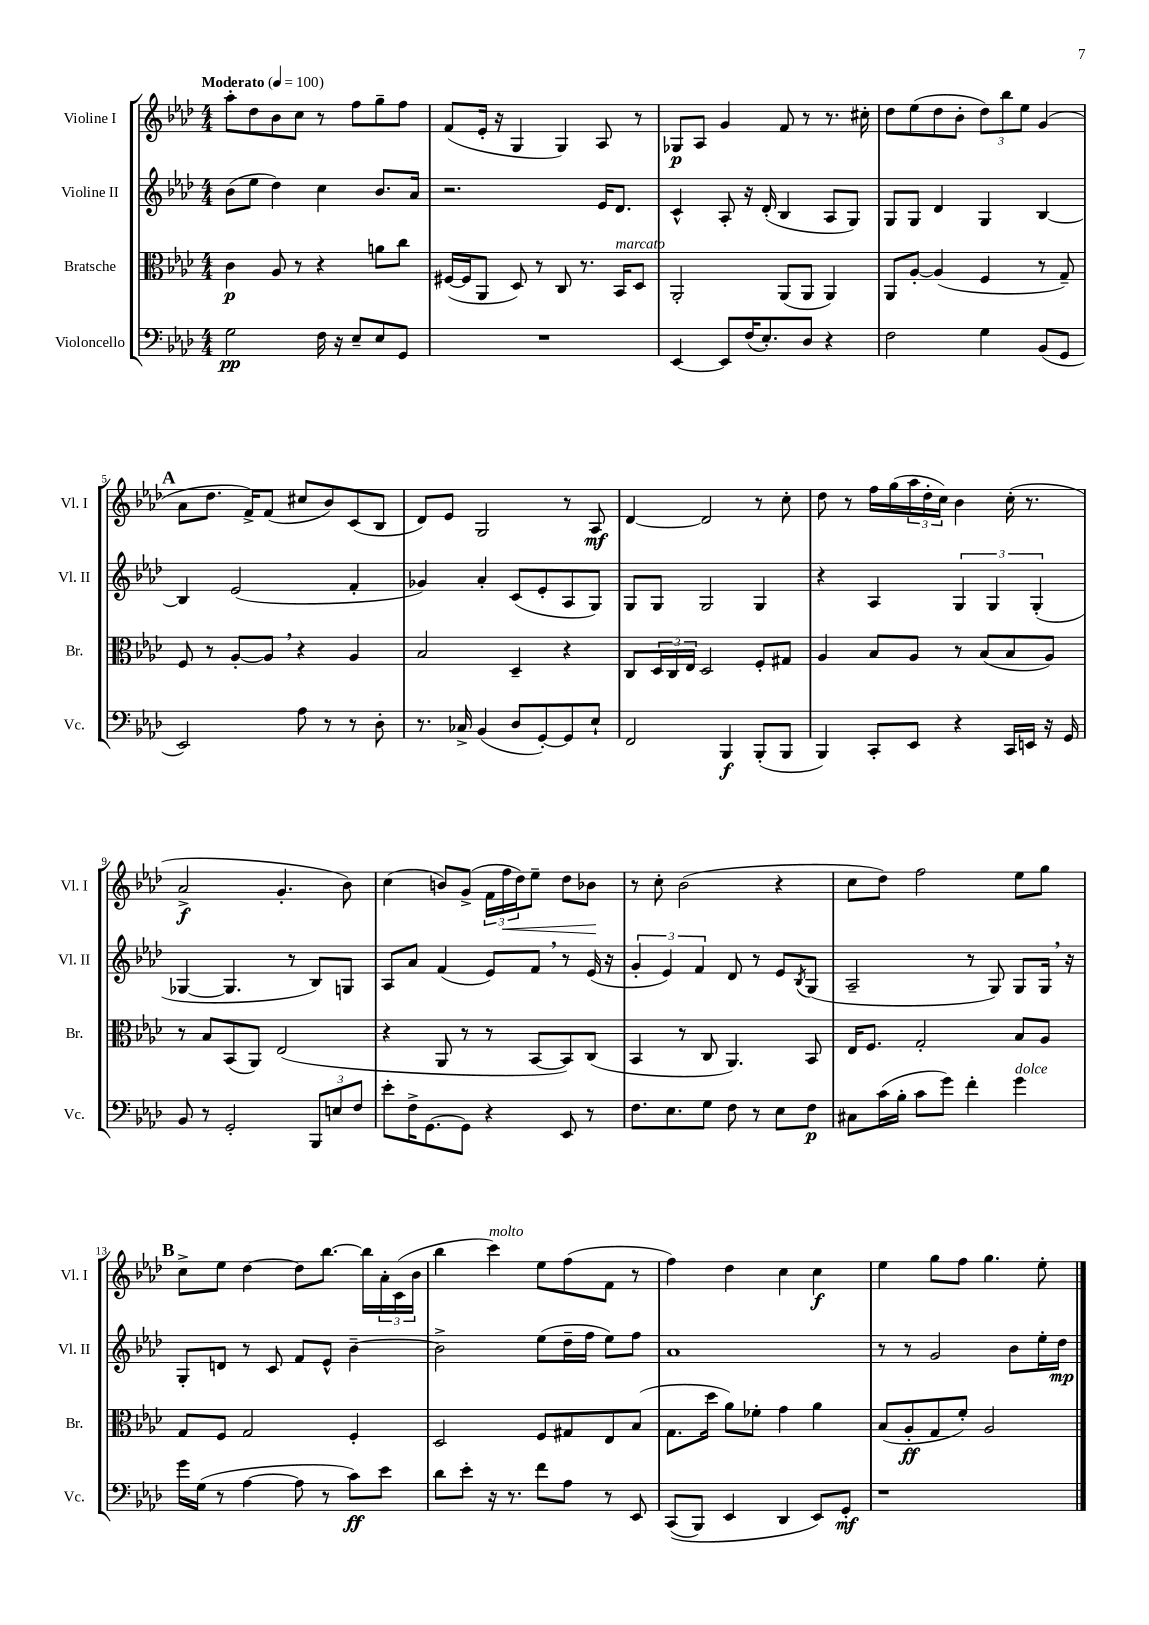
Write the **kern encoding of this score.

**kern	**dynam	**kern	**dynam	**kern	**dynam	**kern	**dynam
*part4	*part4	*part3	*part3	*part2	*part2	*part1	*part1
*staff4	*staff4	*staff3	*staff3	*staff2	*staff2	*staff1	*staff1
*I"Violoncello	*	*I"Bratsche	*	*I"Violine II	*	*I"Violine I	*
*I'Vc.	*	*I'Br.	*	*I'Vl. II	*	*I'Vl. I	*
*clefF4	*	*clefC3	*	*clefG2	*	*clefG2	*
*k[b-e-a-d-]	*	*k[b-e-a-d-]	*	*k[b-e-a-d-]	*	*k[b-e-a-d-]	*
*M4/4	*	*M4/4	*	*M4/4	*	*M4/4	*
*MM100	*	*MM100	*	*MM100	*	*MM100	*
=1	=1	=1	=1	=1	=1	=1	=1
!	!	!	!	!	!	!LO:TX:a:B:t=Moderato	!
2G\	pp	4c\	p	(8b-\L	.	8aa-'\L	.
.	.	.	.	8ee-\J	.	8dd-\	.
.	.	8A-/	.	4dd-\)	.	8b-\	.
.	.	8r	.	.	.	8cc\J	.
16F\	.	4r	.	4cc\	.	8r	.
16r	.	.	.	.	.	.	.
8E-~/L	.	.	.	.	.	8ff\L	.
8E-/	.	8an\L	.	8.b-/L	.	8gg~\	.
8GG/J	.	8cc\J	.	.	.	8ff\J	.
.	.	.	.	16a-/Jk	.	.	.
=2	=2	=2	=2	=2	=2	=2	=2
1r	.	([16F#X/LL	.	2.r	.	(8f/L	.
.	.	16F#/J]	.	.	.	.	.
.	.	8AA-/J	.	.	.	16e-'/Jk	.
.	.	.	.	.	.	16r	.
.	.	8D-/)	.	.	.	4G/	.
.	.	8r	.	.	.	.	.
.	.	8C/	.	.	.	4G/)	.
.	.	8.r	.	.	.	.	.
.	.	.	.	16e-/KL	.	8A-/	.
!	!	!LO:TX:a:i:t=marcato	!	!	!	!	!
.	.	16BB-/KL	.	8.d-/J	.	.	.
.	.	8D-/J	.	.	.	8r	.
=3	=3	=3	=3	=3	=3	=3	=3
[4EE-/	.	2AA-'/	.	4c^^/	.	8G-X/L	p
.	.	.	.	.	.	8A-/J	.
8EE-/L]	.	.	.	8A-'/	.	4g/	.
(16F/K	.	.	.	16r	.	.	.
8.E-'/)	.	.	.	(16d-'/	.	.	.
.	.	(8AA-/L	.	4B-/	.	8f/	.
8D-/J	.	8AA-/J	.	.	.	8r	.
4r	.	4AA-/)	.	8A-/L	.	8.r	.
.	.	.	.	8G/J)	.	.	.
.	.	.	.	.	.	16cc#X'\	.
=4	=4	=4	=4	=4	=4	=4	=4
2F\	.	8AA-/L	.	8G/L	.	8dd-\L	.
.	.	[8A-'/J	.	8G/J	.	(8ee-\	.
.	.	(4A-/]	.	4d-/	.	8dd-\	.
.	.	.	.	.	.	8b-'\J	.
4G\	.	4F/	.	4G/	.	12dd-\L)	.
.	.	.	.	.	.	12bb-\	.
.	.	.	.	.	.	12ee-\J	.
(8BB-/L	.	8r	.	[4B-/	.	(4g/	.
8GG/J	.	8G~/)	.	.	.	.	.
!!LO:LB:g=z
!!LO:REH:place=s1:t=A
=5	=5	=5	=5	=5	=5	=5	=5
2EE-/)	.	8F/	.	4B-/]	.	8a-\L	.
.	.	8r	.	.	.	8.dd-\J	.
.	.	[8A-'/L	.	(2e-/	.	.	.
.	.	.	.	.	.	16f^/KL)	.
.	.	8A-,/J]	.	.	.	(8f/J	.
8A-\	.	4r	.	.	.	8cc#X/L	.
8r	.	.	.	.	.	8b-/)	.
8r	.	4A-/	.	4f'/	.	(8c/	.
8D-'\	.	.	.	.	.	8B-/J	.
=6	=6	=6	=6	=6	=6	=6	=6
8.r	.	2B-/	.	4g-X/)	.	8d-/L)	.
.	.	.	.	.	.	8e-/J	.
16C-X^/	.	.	.	.	.	.	.
(4BB-/	.	.	.	4a-'/	.	2G/	.
8D-/L	.	4D-~/	.	(8c/L	.	.	.
[8GG'/)	.	.	.	8e-'/	.	.	.
8GG/]	.	4r	.	8A-/	.	8r	.
8E-`/J	.	.	.	8G/J)	.	8A-/	mf
=7	=7	=7	=7	=7	=7	=7	=7
2FF/	.	8C/L	.	8G/L	.	[4d-/	.
.	.	24D-/L	.	8G/J	.	.	.
.	.	24C/	.	.	.	.	.
.	.	24E-/JJ	.	.	.	.	.
.	.	2D-/	.	2G/	.	2d-/]	.
4BBB-/	f	.	.	.	.	.	.
(8BBB-'/L	.	8F'/L	.	4G/	.	8r	.
8BBB-/J	.	8G#X/J	.	.	.	8cc'\	.
=8	=8	=8	=8	=8	=8	=8	=8
4BBB-/)	.	4A-/	.	4r	.	8dd-\	.
.	.	.	.	.	.	8r	.
8CC'/L	.	8B-/L	.	4A-/	.	16ff\LL	.
.	.	.	.	.	.	(16gg\	.
8EE-/J	.	8A-/J	.	.	.	24aa-\	.
.	.	.	.	.	.	24dd-'\	.
.	.	.	.	.	.	24cc\JJ)	.
4r	.	8r	.	6G/	.	4b-\	.
.	.	(8B-/L	.	.	.	.	.
.	.	.	.	6G/	.	.	.
16CC/LL	.	8B-/	.	.	.	(16cc'\	.
16EEn/JJ	.	.	.	.	.	8.r	.
.	.	.	.	(6G'/	.	.	.
16r	.	8A-/J)	.	.	.	.	.
16GG/	.	.	.	.	.	.	.
!!LO:LB:g=z
=9	=9	=9	=9	=9	=9	=9	=9
8BB-/	.	8r	.	[4G-X/	.	2a-^/	f
8r	.	8B-/L	.	.	.	.	.
2GG'/	.	(8BB-/	.	4.G-/]	.	.	.
.	.	8AA-/J)	.	.	.	.	.
.	.	(2E-/	.	.	.	4.g'/	.
.	.	.	.	8r	.	.	.
12BBB-/L	.	.	.	8B-/L)	.	.	.
12En/	.	.	.	.	.	.	.
.	.	.	.	8Gn/J	.	8b-\)	.
12F/J	.	.	.	.	.	.	.
=10	=10	=10	=10	=10	=10	=10	=10
8e-'\L	.	4r	.	8A-/L	.	(4cc\	.
16F^\K	.	.	.	8a-/J	.	.	.
[8.GG\	.	.	.	.	.	.	.
.	.	8AA-/	.	(4f/	.	8bn/L)	.
8GG\J]	.	8r	.	.	.	(8g^/J	.
4r	.	8r	.	8e-/L)	.	24f\LL	.
!	!	!	!	!	!	!	!LO:HP:b
.	.	.	.	.	.	24ff\	<
.	.	.	.	.	.	24dd-\J)	.
.	.	[8BB-/L	.	8f,/J	.	8ee-~\J	.
8EE-/	.	8BB-/])	.	8r	.	8dd-\L	.
8r	.	(8C/J	.	(16e-/	.	8b-X\J	.
.	.	.	.	16r	.	.	.
.	.	.	.	.	.	.	[
=11	=11	=11	=11	=11	=11	=11	=11
8.F\L	.	4BB-/	.	6g'/	.	8r	.
.	.	.	.	.	.	8cc'\	.
.	.	.	.	6e-/)	.	.	.
8.E-\	.	.	.	.	.	.	.
.	.	8r	.	.	.	(2b-\	.
.	.	.	.	6f/	.	.	.
8G\J	.	8C/	.	.	.	.	.
8F\	.	4.AA-/)	.	8d-/	.	.	.
8r	.	.	.	8r	.	.	.
8E-\L	.	.	.	8e-/L	.	4r	.
.	.	.	.	8qB-/	.	.	.
8F\J	p	8BB-/	.	(8G/J	.	.	.
=12	=12	=12	=12	=12	=12	=12	=12
8C#X\L	.	16E-/KL	.	2A-~/	.	8cc\L	.
.	.	8.F/J	.	.	.	.	.
(16c\L	.	.	.	.	.	8dd-\J)	.
16B-'\JJ	.	.	.	.	.	.	.
8c\L	.	2G'/	.	.	.	2ff\	.
8g\J)	.	.	.	.	.	.	.
4f'\	.	.	.	8r	.	.	.
.	.	.	.	8G/)	.	.	.
!LO:TX:a:i:t=dolce	!	!	!	!	!	!	!
4g\	.	8B-/L	.	8G/L	.	8ee-\L	.
.	.	8A-/J	.	16G,/Jk	.	8gg\J	.
.	.	.	.	16r	.	.	.
!!LO:LB:g=z
!!LO:REH:place=s1:t=B
=13	=13	=13	=13	=13	=13	=13	=13
16g\LL	.	8G/L	.	8G'/L	.	8cc^\L	.
(16G\JJ	.	.	.	.	.	.	.
8r	.	8F/J	.	8dn/J	.	8ee-\J	.
[4A-\	.	2G/	.	8r	.	[4dd-\	.
.	.	.	.	8c/	.	.	.
8A-\]	.	.	.	8f/L	.	8dd-\L]	.
8r	.	.	.	8e-^^/J	.	[8.bb-\J	.
8c\L)	ff	4F'/	.	[4b-~\	.	.	.
.	.	.	.	.	.	16bb-\LL]	.
8e-\J	.	.	.	.	.	24a-'\	.
.	.	.	.	.	.	(24c\	.
.	.	.	.	.	.	24b-\JJ	.
=14	=14	=14	=14	=14	=14	=14	=14
8d-\L	.	2D-/	.	2b-^\]	.	4bb-\	.
8e-'\J	.	.	.	.	.	.	.
!	!	!	!	!	!	!LO:TX:a:i:t=molto	!
16r	.	.	.	.	.	4ccc\)	.
8.r	.	.	.	.	.	.	.
8f\L	.	8F/L	.	(8ee-\L	.	8ee-\L	.
8A-\J	.	8G#X/	.	16dd-~\L	.	(8ff\	.
.	.	.	.	16ff\JJ	.	.	.
8r	.	8E-/	.	8ee-\L)	.	8f\J	.
8EE-/	.	(8B-/J	.	8ff\J	.	8r	.
=15	=15	=15	=15	=15	=15	=15	=15
((8CC/L	.	8.G\L	.	1a-	.	4ff\)	.
8BBB-/J)	.	.	.	.	.	.	.
.	.	16dd-\Jk	.	.	.	.	.
4EE-/	.	8a-\L)	.	.	.	4dd-\	.
.	.	8f-X'\J	.	.	.	.	.
4DD-/	.	4g\	.	.	.	4cc\	.
8EE-/L)	.	4a-\	.	.	.	4cc\	f
8GG'/J	mf	.	.	.	.	.	.
=16	=16	=16	=16	=16	=16	=16	=16
1r	.	(8B-/L	.	8r	.	4ee-\	.
.	.	8A-'/	ff	8r	.	.	.
.	.	8G/	.	2g/	.	8gg\L	.
.	.	8f'/J)	.	.	.	8ff\J	.
.	.	2A-/	.	.	.	4.gg\	.
.	.	.	.	8b-\L	.	.	.
.	.	.	.	16ee-'\L	.	8ee-'\	.
.	.	.	.	16dd-\JJ	mp	.	.
==	==	==	==	==	==	==	==
*-	*-	*-	*-	*-	*-	*-	*-
